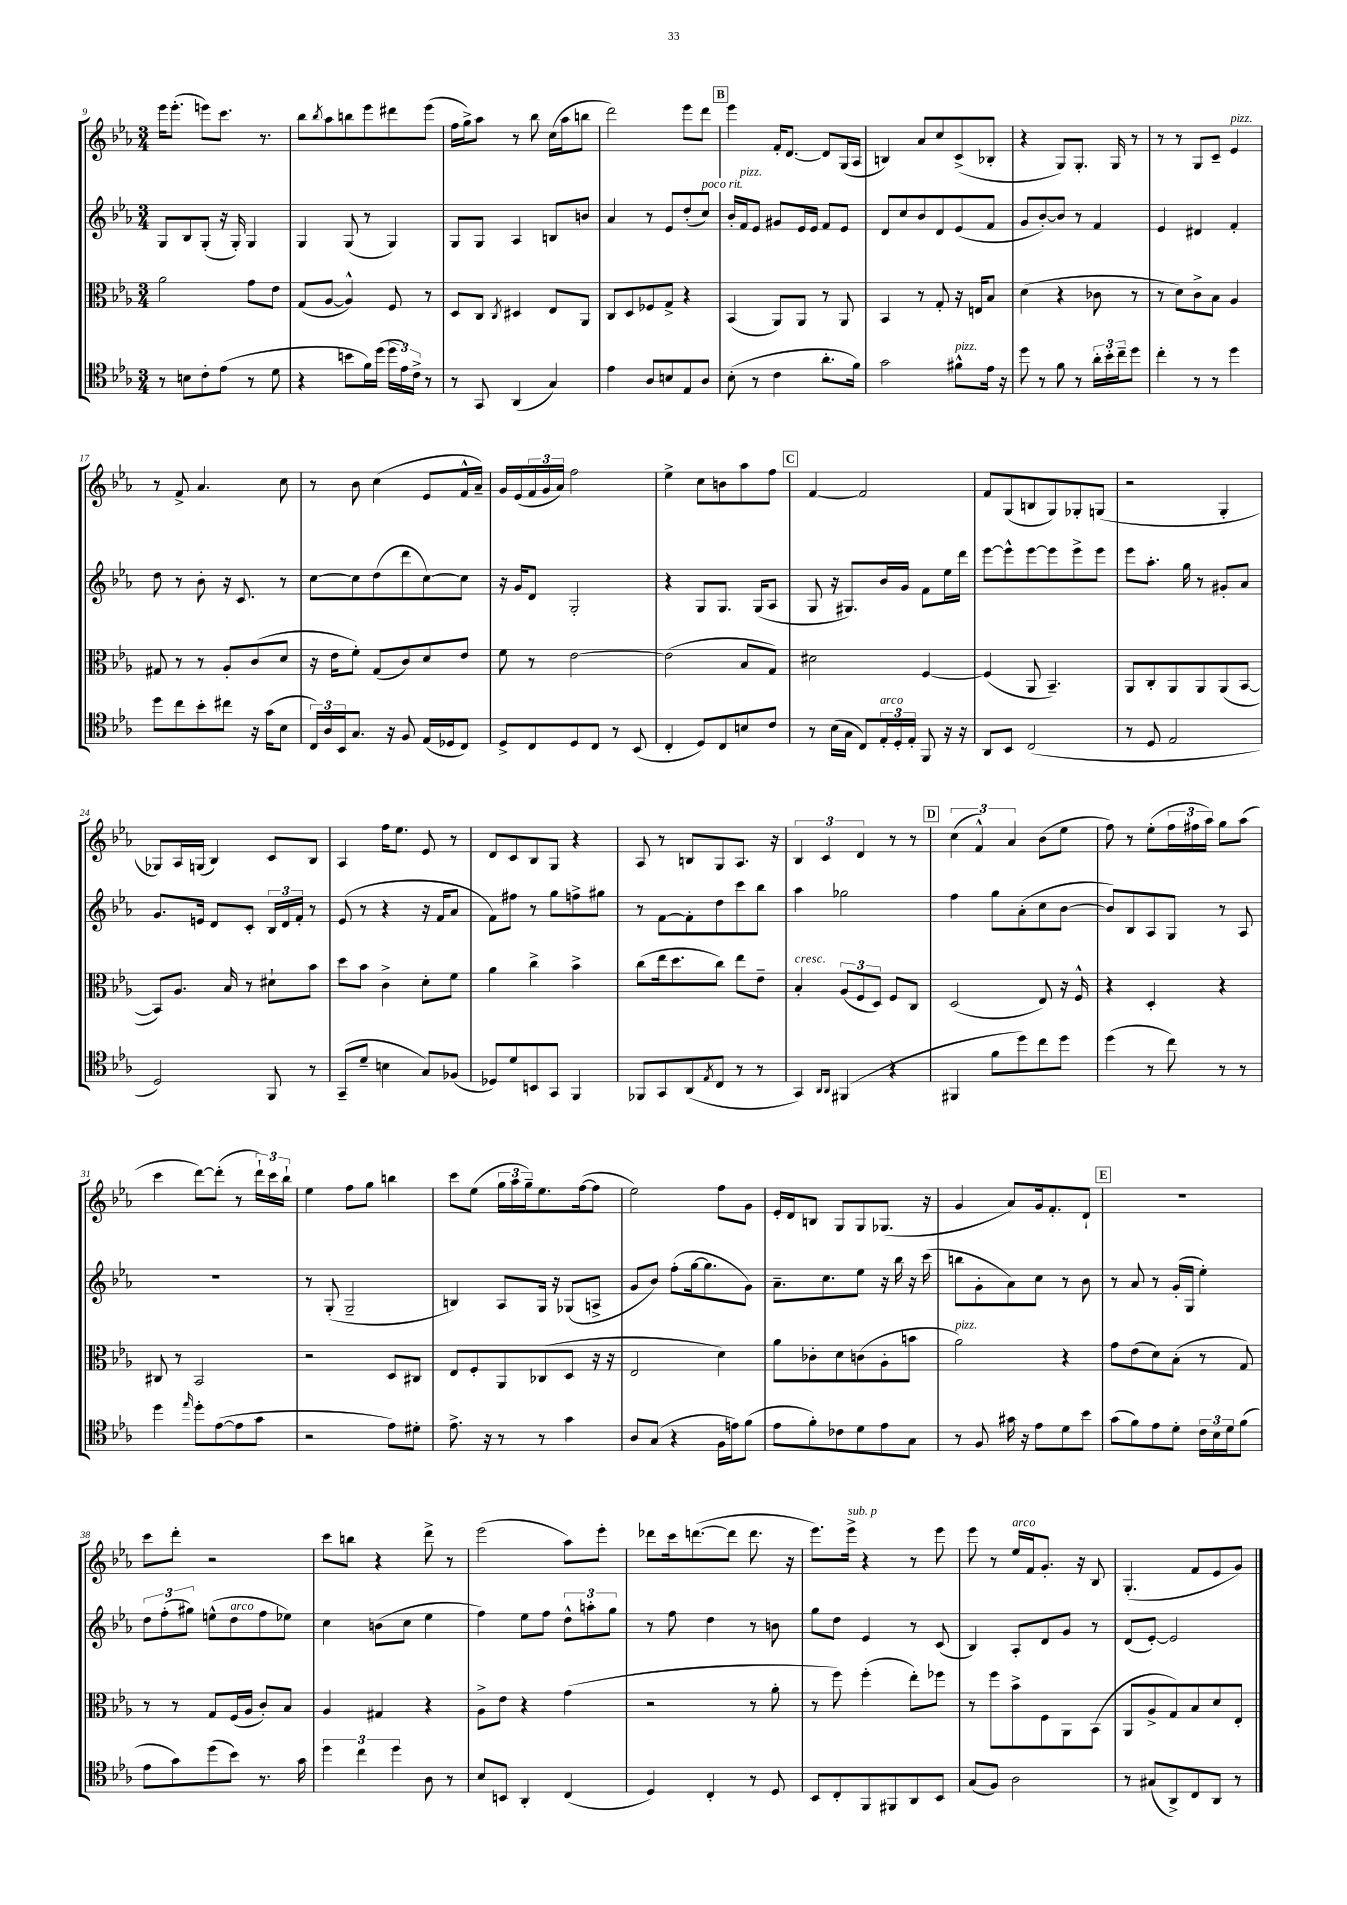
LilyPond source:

<<
\new StaffGroup <<
\new Staff = "s0" {
    \clef treble \key ees \major \numericTimeSignature \time 3/4
    ees'''16 ees'''8.-.( e'''8) c'''8. r8. |
    bes''8 \acciaccatura { bes''8 } aes''8 b''8 ees'''8 dis'''8 ees'''8( |
    f''16 g''16->) aes''8 r8 bes''8 c''16( aes''16 b''8 |
    d'''2) ees'''8 d'''8 |
    \mark \markup { \box "B" } ees'''4 f'16-. d'8.~ d'8 g16( aes16 |
    b4) aes'8 c''8 c'8->( bes8-. |
    r4 g8) g8.-. g16 r8 |
    r8 r8 g8 c'8-- ees'4^\markup { \italic "pizz." } |
    r8 f'8-> aes'4. c''8 |
    r8 bes'8 c''4( ees'8 f'16-^ aes'16--) |
    g'16 ees'16( \tuplet 3/2 { f'16 g'16 aes'16) } f''2 |
    ees''4-> c''8 b'8 aes''8 f''8 |
    \mark \markup { \box "C" } f'4~ f'2 |
    f'8 g8( b8 g8) ges8-. g8( |
    r2 g4-. |
    ges8) aes16 g16( bes4) c'8 bes8 |
    aes4 f''16 ees''8. ees'8 r8 |
    d'8 c'8 bes8 g8 r4 |
    aes8 r8 b8 g8 aes8. r16 |
    \tuplet 3/2 { bes4 c'4 d'4 } r8 r8 |
    \mark \markup { \box "D" } \tuplet 3/2 { c''4( f'4-^) aes'4 } bes'8( ees''8 |
    f''8) r8 ees''8-.( \tuplet 3/2 { f''16 fis''16 aes''16) } g''8 aes''8( |
    c'''4 d'''8~) d'''8-.( r8 \tuplet 3/2 { d'''16-!) c'''16 bes''16-! } |
    ees''4 f''8 g''8 b''4 |
    c'''8 ees''8( \tuplet 3/2 { g''16 aes''16 g''16--) } ees''8. f''16~( f''8 |
    ees''2) f''8 g'8 |
    ees'16-. d'16 b8 g8 g8 ges8.( r16 |
    g'4 aes'8) g'16 f'8.-. d'8-! |
    \mark \markup { \box "E" } R2. |
    c'''8 d'''8-. r2 |
    c'''8 b''8 r4 d'''8-> r8 |
    ees'''2( aes''8) ees'''8-. |
    des'''8 c'''16 d'''8.~( d'''8 d'''8. r16 |
    ees'''8.) ees'''16->^\markup { \italic "sub. p" } r4 r8 ees'''8 |
    ees'''8 r8 ees''16^\markup { \italic "arco" } f'16 g'8.-. r16 bes8 |
    g4.-.( f'8 ees'8 g'8) \bar "|." |
}
\new Staff = "s1" {
    \clef treble \key ees \major \numericTimeSignature \time 3/4
    g8 bes8 g8-.( r16 g16-.) g4 |
    g4 g8( r8 g4) |
    g8 g8 aes4 b8 b'8 |
    aes'4 r8 ees'8 d''8-.( c''8^\markup { \italic "poco rit." }) |
    \mark \markup { \box "B" } bes'16-. f'16^\markup { \italic "pizz." } ees'8 gis'8 ees'16 ees'16 f'8 ees'8 |
    d'8 c''8 bes'8 d'8 ees'8( f'8 |
    g'8 bes'8~-.) bes'8 r8 f'4 |
    ees'4 dis'4 f'4-. |
    d''8 r8 bes'8-. r16 c'8. r8 |
    c''8~ c''8 d''8( d'''8 c''8~) c''8 |
    r16 g'16 d'8 g2-. |
    r4 g8 g8. g16( aes8 |
    \mark \markup { \box "C" } g8 r16 gis8.) bes'16 g'16 f'8 ees''16 d'''16 |
    ees'''8~ ees'''8-^ ees'''8~ ees'''8 ees'''8-> ees'''8 |
    ees'''8 aes''8.-. g''16 r8 gis'8-. aes'8 |
    g'8. e'16 d'8 c'8-. \tuplet 3/2 { bes16 d'16 f'16-. } r8 |
    ees'8( r8 r4 r16 f'16 aes'8 |
    f'8) fis''8 r8 g''8 f''8-> gis''8 |
    r8 f'8~ f'8-. d''8 c'''8 bes''8 |
    aes''4 ges''2 |
    \mark \markup { \box "D" } f''4 g''8 aes'8-.( c''8 bes'8~ |
    bes'8) bes8 aes8 g8 r8 aes8 |
    R2. |
    r8 g8-.( g2-- |
    b4) aes8 g16 r16 ges8( a8-> |
    g'8 bes'8) f''8-.( g''16~ g''8. g'8) |
    aes'8.-- c''8. ees''8 r16 bes''16 r16 c'''16( |
    b''8 g'8-. aes'8) c''8 r8 bes'8 |
    \mark \markup { \box "E" } r8 aes'8 r8 g'16-.( g16 ees''4-.) |
    \tuplet 3/2 { d''8 f''8-.( gis''8) } e''8-^( d''8^\markup { \italic "arco" } f''8 ees''8) |
    c''4 b'8( c''8 ees''4 |
    f''4) ees''8 f''8 \tuplet 3/2 { d''8-^ a''8-. g''8 } |
    r8 f''8 d''4 r8 b'8 |
    g''8 d''8 ees'4 r8 c'8( |
    bes4) aes8-. d'8 g'8 r8 |
    d'8( ees'8~-.) ees'2 \bar "|." |
}
\new Staff = "s2" {
    \clef alto \key ees \major \numericTimeSignature \time 3/4
    aes'2 g'8 ees'8 |
    g8( aes8~ aes4-^) f8 r8 |
    d8 c8 \acciaccatura { c8 } dis4 ees8 aes,8 |
    c8 d8 fes8 g8-> r4 |
    \mark \markup { \box "B" } bes,4( aes,8) aes,8 r8 aes,8 |
    bes,4 r8 g8-. r16 e16 bes8 |
    d'4( r4 ces'8 r8 |
    r8 d'8) c'8-> bes8 aes4 |
    gis8 r8 r8 aes8-. c'8( d'8 |
    r16 ees'16 f'8-.) g8( c'8) d'8 ees'8 |
    f'8 r8 ees'2~ |
    ees'2( bes8 g8) |
    \mark \markup { \box "C" } dis'2 f4~ |
    f4( aes,8 bes,4.--) |
    aes,8 c8-. aes,8 aes,8 aes,8( bes,8~ |
    bes,8) aes8. bes16 r8 dis'8-! bes'8 |
    d''8 bes'8 c'4-> d'8-. f'8 |
    aes'4 c''4-> bes'4-> |
    c''8( ees''16 d''8. c''8) ees''8 ees'8-- |
    bes4-.^\markup { \italic "cresc." } \tuplet 3/2 { aes8( f8 d8) } f8 c8 |
    \mark \markup { \box "D" } d2( ees8) r16 f16-^ |
    r4 d4-. r4 |
    cis8 r8 bes,2 |
    r2 d8 cis8 |
    ees8 f8-. aes,8 ces8( d8 r16 r16 |
    ees2 d'4) |
    aes'8 ces'8-. d'8 c'8( aes8-. b'8 |
    aes'2^\markup { \italic "pizz." }) r4 |
    \mark \markup { \box "E" } g'8 ees'8( d'8) bes8-.( r8 g8) |
    r8 r8 g8 f16( aes16 c'8-.) bes8 |
    aes4 gis4 r4 |
    aes8-> ees'8 r4 g'4( |
    r2 r8 aes'8-. |
    r8 f''8) f''4-.( ees''8-.) fes''8 |
    r8 f''8 bes'8-> f8 aes,8 bes,8( |
    aes,8 aes8-> g8) bes8 d'8 ees8-. \bar "|." |
}
\new Staff = "s3" {
    \clef tenor \key ees \major \numericTimeSignature \time 3/4
    r8 b8 c'8-. ees'8( r8 d'8 |
    r4 b'8 f'16) d''16( \tuplet 3/2 { d''16 ees'16) c'16-> } r8 |
    r8 g,8 aes,4( g4) |
    ees'4 aes8 b8 ees8 aes8 |
    \mark \markup { \box "B" } bes8-.( r8 c'4 aes'8.-. f'16) |
    g'2 fis'8-^^\markup { \italic "pizz." } ees'16 r16 |
    d''8 r8 f'8 r8 \tuplet 3/2 { aes'16-. bes'16-. c''16-- } d''8 |
    c''4-. r8 r8 d''4 |
    d''8 c''8 bes'8-. cis''8 r16 g'16( bes8 |
    \tuplet 3/2 { c16) aes16 bes,16 } g8. r16 f8 ees16( des16 c8) |
    d8-> c8 d8 c8 r8 bes,8( |
    c4-. d8) c8 b8 c'8 |
    \mark \markup { \box "C" } r8 bes16( g16 c8) \tuplet 3/2 { ees16-.^\markup { \italic "arco" } d16-. ees16-. } f,8 r16 r16 |
    aes,8 bes,8 c2( |
    r8 d8 ees2 |
    d2) f,8 r8 |
    g,8--( d'8-- b4 g8) fes8( |
    des8) d'8 b,8 g,8 f,4 |
    fes,8 g,8 aes,8( \acciaccatura { ees8 } c8 r8 r8 |
    g,4) \grace { aes,16 aes,16 } fis,4( r4 |
    \mark \markup { \box "D" } fis,4 f'8 d''8) c''8 d''8 |
    d''4( r8 c''8) r8 r8 |
    d''4 \grace { ees''16 } d''8-. ees'8~( ees'8 g'8 |
    r2 ees'8) dis'8-. |
    ees'8.-> r16 r8 r8 g'4 |
    aes8 g8( r4 f16 e'16) f'8( |
    ees'8 f'8-.) ces'8 d'8 ees'8 g8 |
    r8 f8 gis'16 r16 ees'8 d'8 bes'8 |
    \mark \markup { \box "E" } g'8( f'8) ees'8 d'8-. \tuplet 3/2 { c'16 bes16 d'16 } f'8( |
    ees'8 g'8) d''8( bes'8) r8. g'16 |
    \tuplet 3/2 { d''4 c''4 d''4 } aes8 r8 |
    bes8 b,8 aes,4-. c4( |
    d4) c4-. r8 d8 |
    bes,8 c8-. f,8 fis,8 aes,8 bes,8 |
    g8( f8) aes2 |
    r8 gis8( aes,8->) c8 aes,8 r8 \bar "|." |
}
>>
>>
\layout { \context { \Score currentBarNumber = #9 } }
